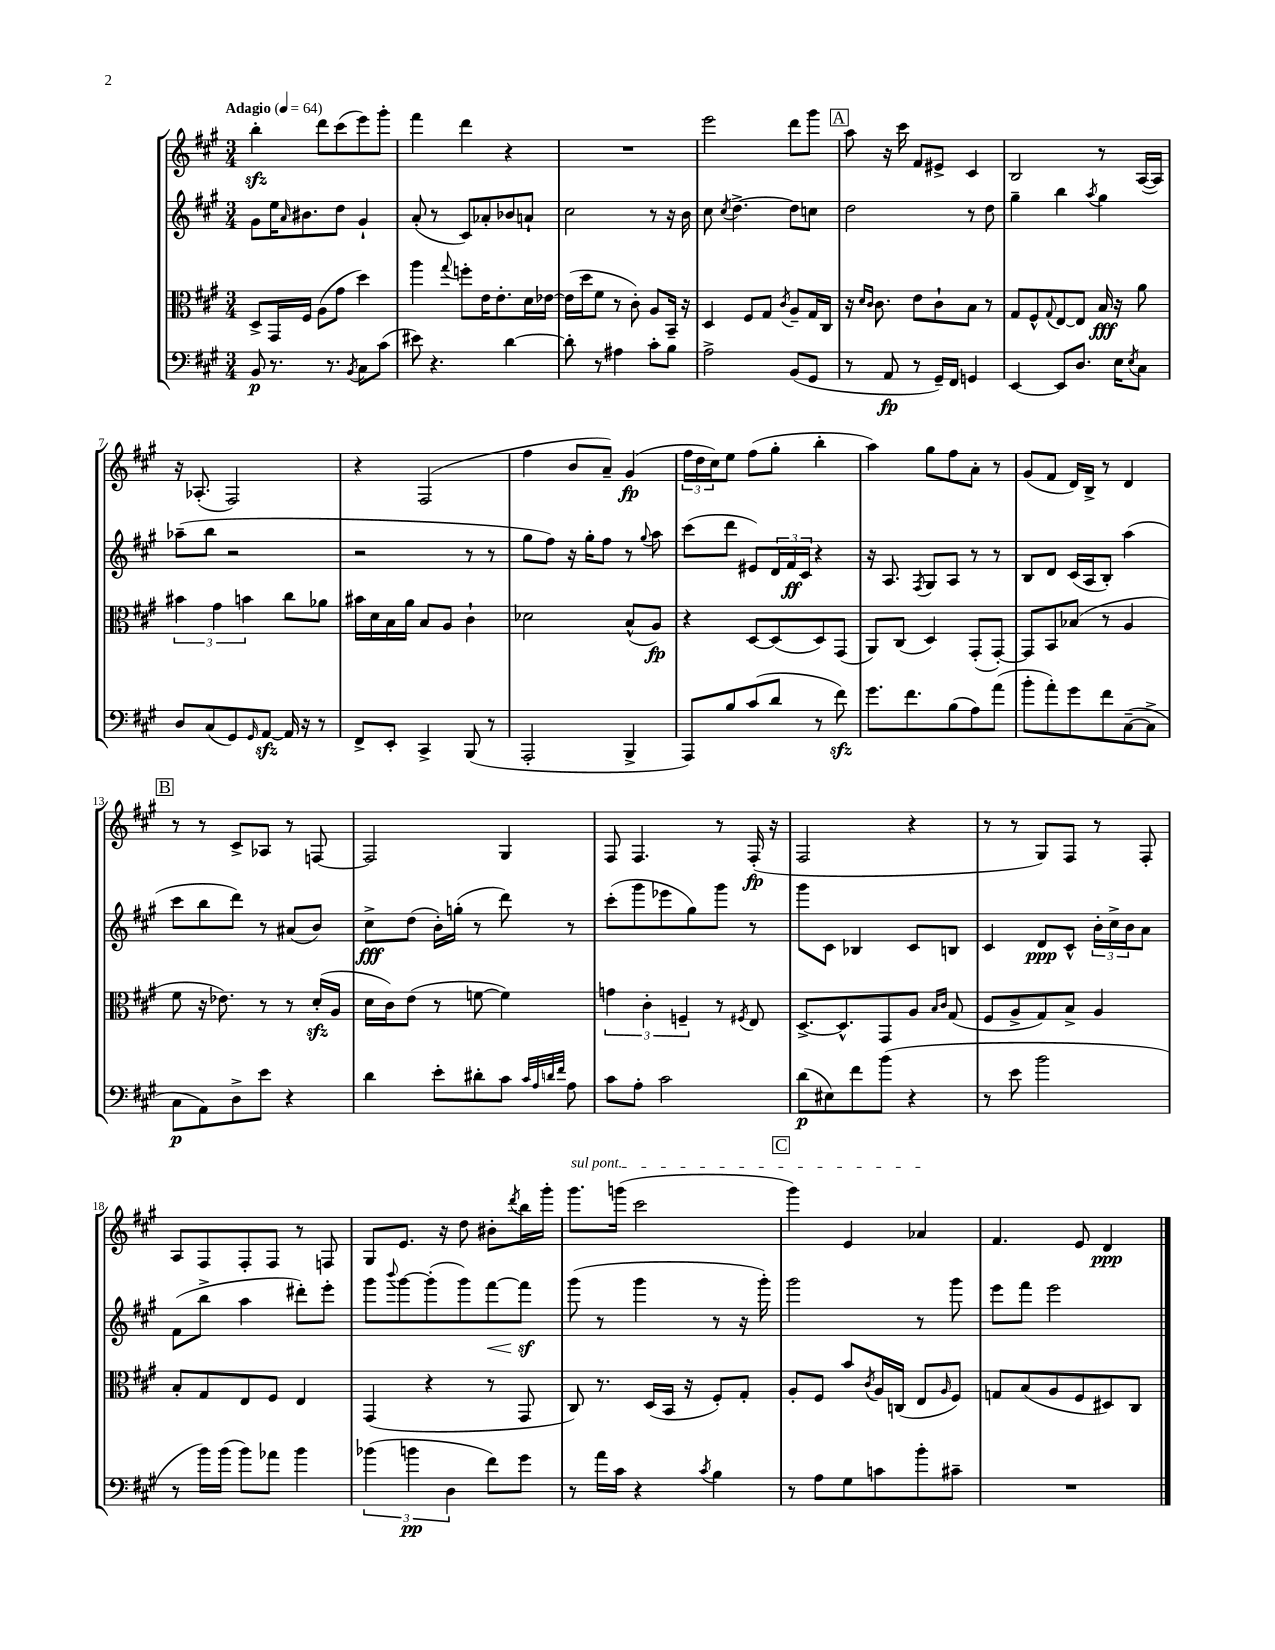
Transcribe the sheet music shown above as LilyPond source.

<<
\new StaffGroup <<
\new Staff = "s0" {
    \clef treble \key a \major \numericTimeSignature \time 3/4 \tempo "Adagio" 4 = 64
    b''4-.\sfz d'''8 cis'''8( e'''8) gis'''8-. |
    fis'''4 d'''4 r4 |
    R2. |
    e'''2 d'''8 gis'''8 |
    \mark \markup { \box "A" } a''8 r16 cis'''16 fis'8 eis'8-> cis'4 |
    b2 r8 a16~( a16) |
    r16 aes8.-.( fis2) |
    r4 fis2( |
    fis''4 b'8 a'8--) gis'4\fp( |
    \tuplet 3/2 { fis''16 d''16 cis''16) } e''8 fis''8( gis''8-. b''4-. |
    a''4) gis''8 fis''8 a'8-. r8 |
    gis'8( fis'8 d'16) b16-> r8 d'4 |
    \mark \markup { \box "B" } r8 r8 cis'8-> aes8 r8 f8~ |
    f2 gis4 |
    fis8 fis4. r8 fis16-.\fp( r16 |
    fis2 r4 |
    r8 r8 gis8) fis8 r8 fis8-. |
    a8 fis8 fis8-. fis8 r8 f8 |
    gis8 e'8. r16 d''8 bis'8-. \acciaccatura { d'''8 } b''16 gis'''16-. |
    \once \override TextSpanner.bound-details.left.text = \markup { \italic "sul pont." } gis'''8.\startTextSpan g'''16( cis'''2 |
    \mark \markup { \box "C" } gis'''4) e'4 aes'4\stopTextSpan |
    fis'4. e'8 d'4\ppp \bar "|." |
}
\new Staff = "s1" {
    \clef treble \key a \major \numericTimeSignature \time 3/4
    gis'8 e''16 \grace { a'16 } bis'8. d''8 gis'4-! |
    a'8-.( r8 cis'8) aes'8-. bes'8 a'8-! |
    cis''2 r8 r16 b'16 |
    cis''8 \acciaccatura { cis''8 } d''4.~-> d''8 c''8 |
    \mark \markup { \box "A" } d''2 r8 d''8 |
    gis''4-- b''4 \acciaccatura { a''8 } gis''4 |
    aes''8--( b''8 r2 |
    r2 r8 r8 |
    gis''8 fis''8) r16 gis''16-. fis''8 r8 \appoggiatura { gis''8 } a''8 |
    cis'''8( d'''8 eis'8) \tuplet 3/2 { d'16 fis'16\ff cis'16 } r4 |
    r16 a8. \acciaccatura { fis8 } gis8 a8 r8 r8 |
    b8 d'8 cis'16( a16 b8-.) a''4( |
    \mark \markup { \box "B" } cis'''8 b''8 d'''8) r8 ais'8( b'8) |
    cis''8->\fff d''8( b'16-.) g''16-.( r8 d'''8) r8 |
    cis'''8-.( gis'''8 ees'''8 gis''8) gis'''8 r8 |
    gis'''8 cis'8 bes4 cis'8 b8 |
    cis'4 d'8\ppp cis'8-^ \tuplet 3/2 { b'16-. cis''16-> b'16 } a'8 |
    fis'8( b''8-> a''4 dis'''8-.) e'''8-. |
    gis'''8 \appoggiatura { b'''8 } gis'''8~ gis'''8-.( gis'''8) fis'''8~\< fis'''8\sf\! |
    gis'''8( r8 gis'''4 r8 r16 gis'''16-.) |
    \mark \markup { \box "C" } gis'''2 r8 gis'''8 |
    e'''8 fis'''8 e'''2 \bar "|." |
}
\new Staff = "s2" {
    \clef alto \key a \major \numericTimeSignature \time 3/4
    d8-> gis,16 fis16 a8( gis'8 d''4) |
    a''4 \appoggiatura { gis''8 } f''8-. e'16 e'8.-. d'16 ees'16~ |
    ees'16( d''16 fis'8 r8 cis'8-.) a8 b,16-- r16 |
    d4 fis8 gis8 \acciaccatura { cis'8 } a8-- gis16 cis16 |
    \mark \markup { \box "A" } r16 \grace { d'16 cis'16 } cis'8. e'8 cis'8-! b8 r8 |
    gis8 fis8-^ \appoggiatura { gis8 } e8~ e8 b16\fff r16 a'8 |
    \tuplet 3/2 { bis'4 gis'4 b'4 } cis''8 aes'8 |
    bis'16 d'16 b16 a'16 b8 a8 cis'4-! |
    des'2 b8-^( a8\fp) |
    r4 d8~ d8( d8) gis,8( |
    a,8) cis8( d4) gis,8-.( gis,8~-.) |
    gis,8 b,8 bes8( r8 a4 |
    \mark \markup { \box "B" } fis'8 r16 ees'8.) r8 r8 d'16-.\sfz( a16 |
    d'16 cis'16) e'8( r8 f'8~ f'4) |
    \tuplet 3/2 { g'4 cis'4-. f4-- } r8 \acciaccatura { fis8 } e8 |
    d8.~-> d8.-^ gis,8 a8 \grace { b16 cis'16 } gis8( |
    fis8 a8-> gis8) b8-> a4 |
    b8-. gis8 e8 fis8 e4 |
    gis,4( r4 r8 gis,8 |
    cis8) r8. d16( b,16 r16 fis8-.) gis8-. |
    \mark \markup { \box "C" } a8-. fis8 b'8 \acciaccatura { cis'8 } a16 c16( e8 \grace { a16 } fis8) |
    g8 b8( a8 fis8 dis8) cis8 \bar "|." |
}
\new Staff = "s3" {
    \clef bass \key a \major \numericTimeSignature \time 3/4
    b,8\p r8. r8. \acciaccatura { b,8 } cis8 cis'8( |
    eis'8) r4. d'4~ |
    d'8-. r8 ais4 cis'8-. b8 |
    a2-> b,8( gis,8 |
    \mark \markup { \box "A" } r8 a,8\fp r8 gis,16--) fis,16 g,4 |
    e,4~ e,8 d8. e16 \acciaccatura { e8 } cis8 |
    d8 cis8( gis,8) \grace { gis,16 } a,8~\sfz a,16 r16 r8 |
    fis,8-> e,8-. cis,4-> b,,8( r8 |
    a,,2-. b,,4-> |
    a,,8) b8 cis'8( d'8 r8 fis'8\sfz) |
    gis'8. fis'8. b8( a8) a'8( |
    b'8-. a'8-.) gis'8 fis'8 cis8~--( cis8-> |
    \mark \markup { \box "B" } cis8\p a,8) d8-> e'8 r4 |
    d'4 e'8-. dis'8-. cis'8 \grace { cis'32 a32 d'32 fis'32 } a8 |
    cis'8 a8-. cis'2 |
    d'8\p( eis8) fis'8 b'8( r4 |
    r8 e'8 b'2 |
    r8 b'16) b'16( b'8) aes'8 b'4 |
    \tuplet 3/2 { bes'4( b'4\pp d4 } fis'8) gis'8 |
    r8 a'16 cis'16 r4 \acciaccatura { cis'8 } b4 |
    \mark \markup { \box "C" } r8 a8 gis8 c'8 b'8-. cis'8-- |
    R2. \bar "|." |
}
>>
>>
